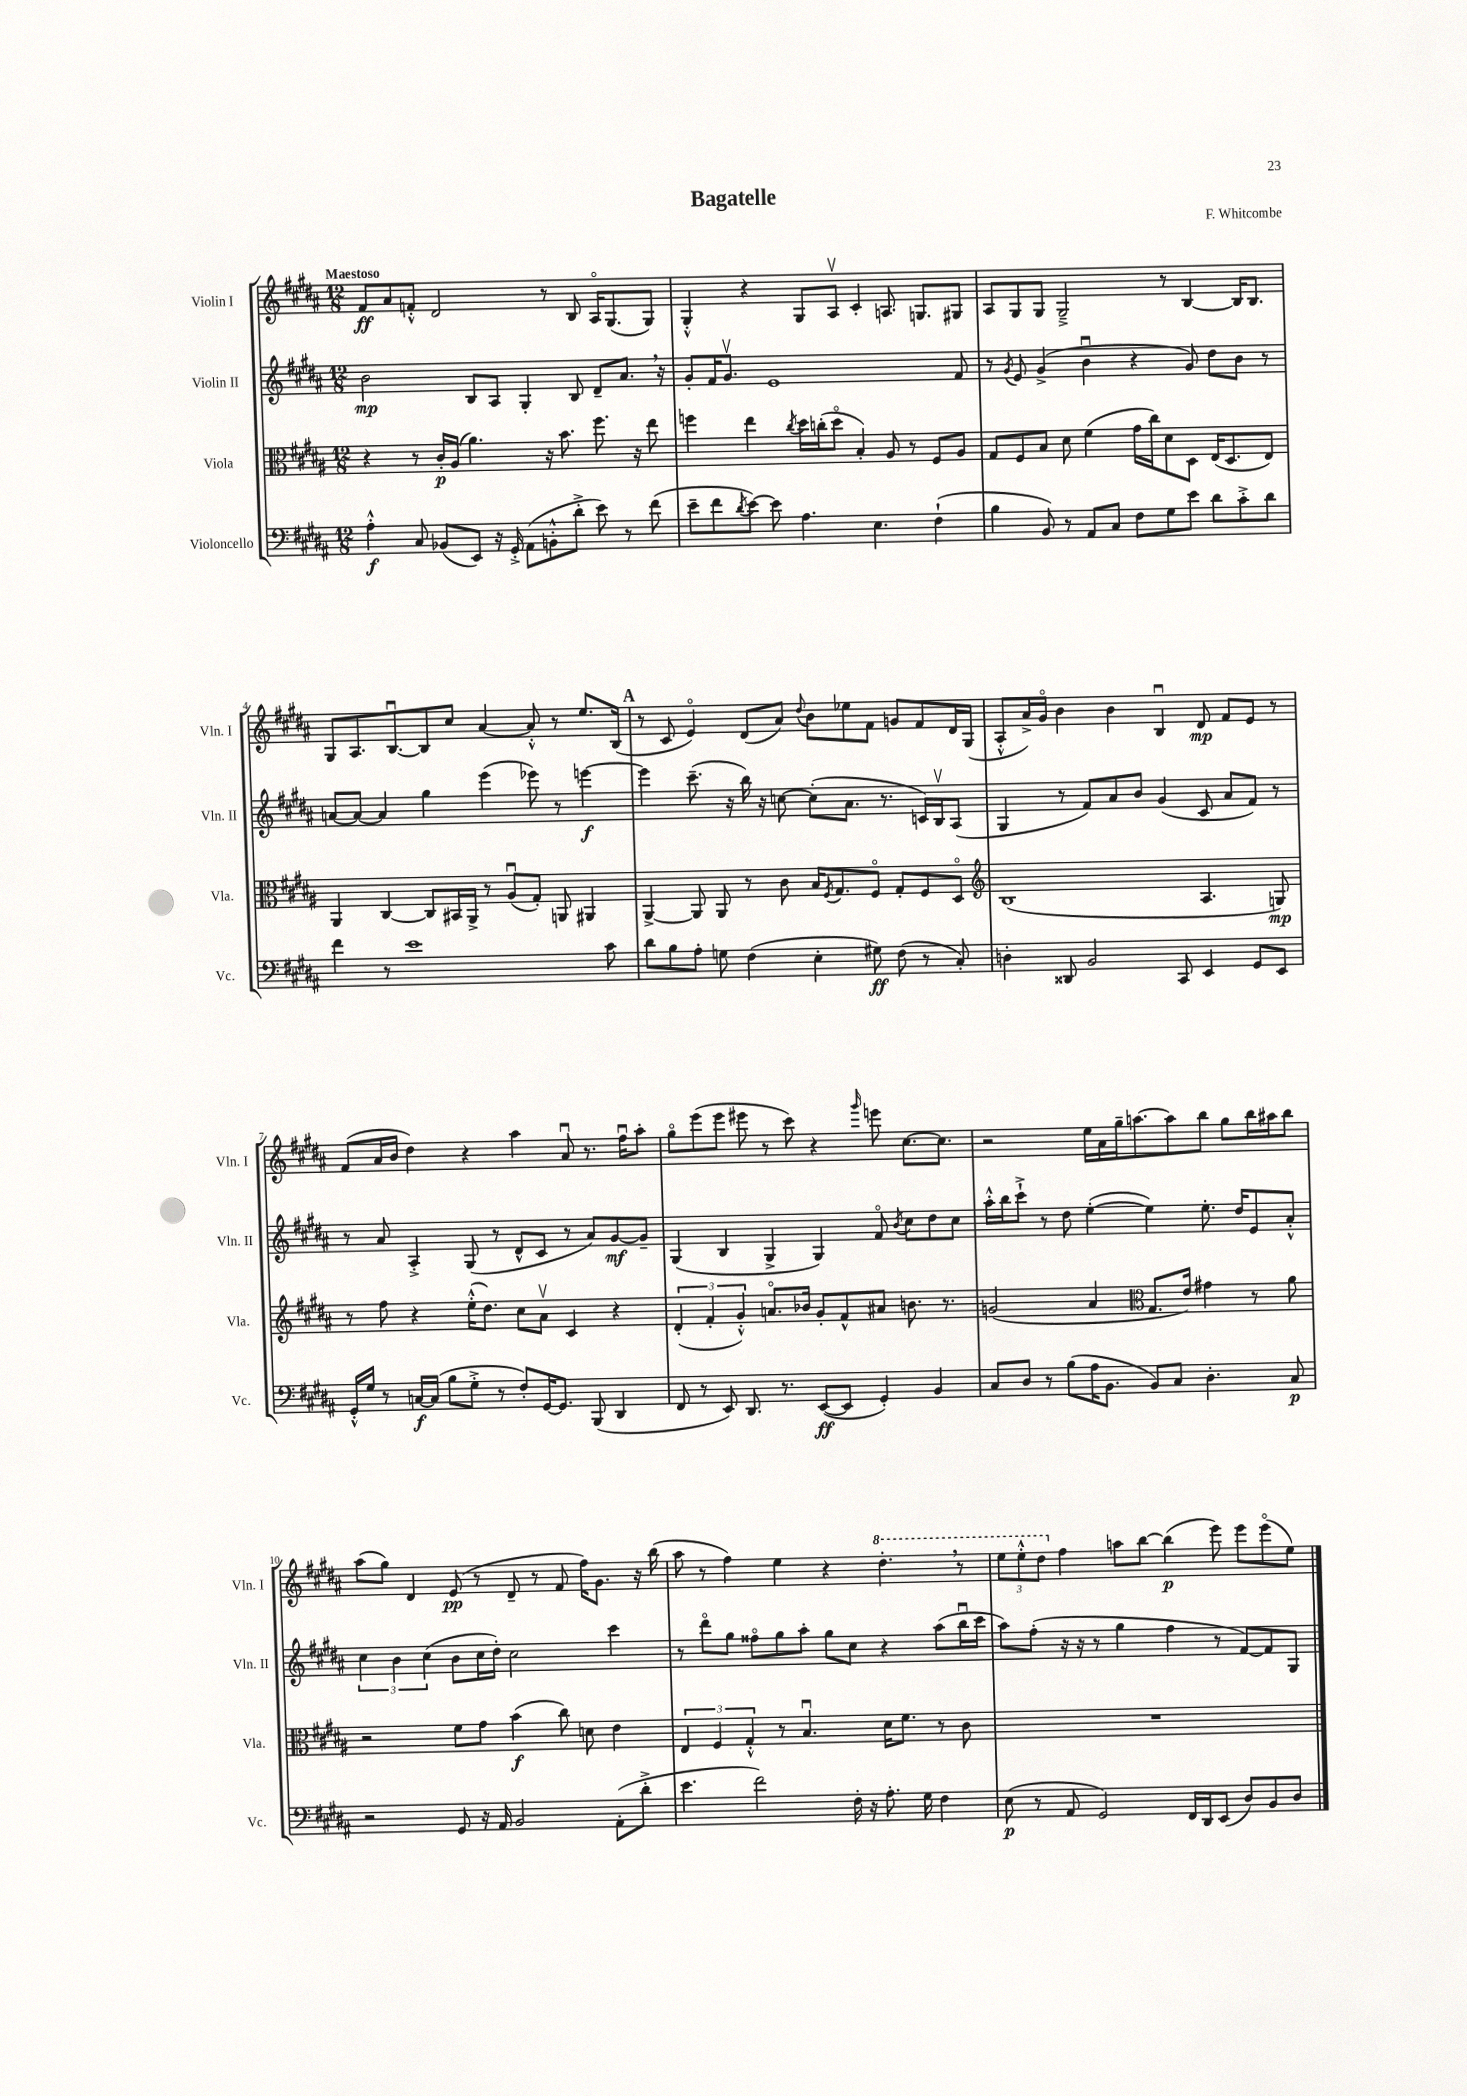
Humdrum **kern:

**kern	**dynam	**kern	**dynam	**kern	**dynam	**kern	**dynam
*part4	*part4	*part3	*part3	*part2	*part2	*part1	*part1
*staff4	*staff4	*staff3	*staff3	*staff2	*staff2	*staff1	*staff1
*I"Violoncello	*	*I"Viola	*	*I"Violin II	*	*I"Violin I	*
*I'Vc.	*	*I'Vla.	*	*I'Vln. II	*	*I'Vln. I	*
*clefF4	*	*clefC3	*	*clefG2	*	*clefG2	*
*k[f#c#g#d#a#]	*	*k[f#c#g#d#a#]	*	*k[f#c#g#d#a#]	*	*k[f#c#g#d#a#]	*
*M12/8	*	*M12/8	*	*M12/8	*	*M12/8	*
=1	=1	=1	=1	=1	=1	=1	=1
!	!	!	!	!	!	!LO:TX:a:B:t=Maestoso	!
4A#'^^\	f	4r	.	2b\	mp	8f#/L	ff
.	.	.	.	.	.	8a#/	.
8C#/	.	8r	.	.	.	8fn'^^/J	.
(8BB-X/L	.	16c#'/LL	p	.	.	2d#/	.
.	.	(16A#/JJ	.	.	.	.	.
8EE/J)	.	4.a#\)	.	8B/L	.	.	.
16r	.	.	.	8A#/J	.	.	.
16GG#'^/	.	.	.	.	.	.	.
(8AA#\L	.	.	.	4G#'/	.	.	.
8BBn'^^\	.	16r	.	.	.	8r	.
.	.	8.b\	.	.	.	.	.
8d#'^\J	.	.	.	8B/	.	8B/	.
8e\)	.	8.ff#\	.	8d#~/L	.	16A#/KL	.
.	.	.	.	.	.	(8.G#/	.
8r	.	.	.	8.a#,/J	.	.	.
.	.	16r	.	.	.	.	.
(8f#\	.	8ee\	.	.	.	8G#/J)	.
.	.	.	.	16r	.	.	.
=2	=2	=2	=2	=2	=2	=2	=2
8e~\L	.	4ffn\	.	8g#'/L	.	4G#'^^/	.
8f#\	.	.	.	16f#/K	.	.	.
.	.	.	.	8.g#v/J	.	.	.
8qd#/	.	.	.	.	.	.	.
[8e\J)	.	4ee\	.	.	.	4r	.
8e\]	.	.	.	1e	.	.	.
.	.	8qcc#/	.	.	.	.	.
4.A#\	.	16dd#\LL	.	.	.	8G#/L	.
.	.	(16ccn'\J	.	.	.	.	.
.	.	8dd#\J	.	.	.	8A#v/J	.
.	.	4B'/)	.	.	.	4c#'/	.
4.E\	.	.	.	.	.	.	.
.	.	8A#/	.	.	.	8.An/	.
.	.	8r	.	.	.	.	.
.	.	.	.	.	.	8.Gn/L	.
(4F#`\	.	8F#/L	.	.	.	.	.
.	.	8A#/J	.	8f#/	.	8G#X/J	.
=3	=3	=3	=3	=3	=3	=3	=3
4B\	.	8G#/L	.	8r	.	8A#/L	.
.	.	.	.	8qg#/	.	.	.
.	.	8F#/	.	8e/	.	8G#/	.
8BB/)	.	8B/J	.	(4g#^/	.	8G#/J	.
8r	.	8d#\	.	.	.	2G#~^/	.
8AA#/L	.	(4f#\	.	4bu\	.	.	.
8C#/J	.	.	.	.	.	.	.
8F#\L	.	16g#\LL	.	4r	.	.	.
.	.	16cc#\J)	.	.	.	.	.
8G#\	.	8d#\	.	.	.	8r	.
8e\J	.	8D#\J	.	8g#/)	.	[4B/	.
8d#\L	.	(16E/KL	.	8dd#\L	.	.	.
.	.	8.D#/	.	.	.	.	.
8c#'^\	.	.	.	8b\J	.	16B/KL]	.
.	.	.	.	.	.	8.B/J	.
8d#\J	.	8E/J)	.	8r	.	.	.
!!LO:LB:g=z
=4	=4	=4	=4	=4	=4	=4	=4
4f#\	.	4AA#/	.	[8an/L	.	8G#/L	.
.	.	.	.	8a/J_	.	8.A#/	.
8r	.	[4C#/	.	4a/]	.	.	.
.	.	.	.	.	.	[8.Bu/	.
1e	.	.	.	.	.	.	.
.	.	8C#/L]	.	4gg#\	.	8B/]	.
.	.	16BB#X/L	.	.	.	8cc#/J	.
.	.	16AA#^/JJ	.	.	.	.	.
.	.	8r	.	(4eee\	.	[4a#/	.
.	.	(8A#u/L	.	.	.	.	.
.	.	8G#'/J)	.	8eee-X\)	.	8a#'^^/]	.
.	.	8AAn/	.	8r	.	8r	.
.	.	4AA#X/	.	[4eeen\	f	8.ee/L	.
8c#\	.	.	.	.	.	.	.
.	.	.	.	.	.	(16B/Jk	.
!!LO:REH:place=s1:t=A
=5	=5	=5	=5	=5	=5	=5	=5
8d#\L	.	[4AA#^/	.	4eee\]	.	8r	.
8B\	.	.	.	.	.	8c#/	.
8A#'\J	.	8AA#/]	.	(8.ccc#~\	.	4e/)	.
8Gn\	.	8AA#/	.	.	.	.	.
.	.	.	.	16r	.	.	.
(4F#\	.	8r	.	16bb\)	.	(8d#/L	.
.	.	.	.	16r	.	.	.
.	.	8c#\	.	[8ccn\	.	8a#/J)	.
.	.	.	.	.	.	8qqdd#/	.
4E'\	.	16B/KL	.	(8cc'\L]	.	8b\L	.
.	.	8qF#/	.	.	.	.	.
.	.	8.G#/	.	.	.	.	.
.	.	.	.	8.a#\J	.	8ee-X\	.
8G#X\)	ff	8F#/J	.	.	.	8f#\J	.
.	.	.	.	8.r	.	.	.
(8F#\	.	8G#'/L	.	.	.	8gn/L	.
8r	.	8F#/	.	16cn/LL)	.	8f#/	.
.	.	.	.	16Bv/J	.	.	.
8C#'/)	.	8D#/J	.	(8A#/J	.	16d#/L	.
.	.	.	.	.	.	(16G#/JJ	.
=6	=6	=6	=6	=6	=6	=6	=6
*	*	*clefG2	*	*	*	*	*
4Dn'\	.	(1B	.	4G#/	.	8A#'^^/L	.
.	.	.	.	.	.	16a#^/L)	.
.	.	.	.	.	.	16g#/JJ	.
8DD##X/	.	.	.	8r	.	4b\	.
2BB/	.	.	.	8f#/L)	.	.	.
.	.	.	.	8a#/	.	4b\	.
.	.	.	.	8b/J	.	.	.
.	.	.	.	(4g#/	.	4Bu/	.
8CC#/	.	.	.	.	.	.	.
4EE/	.	4.A#/	.	8c#/	.	8d#/	mp
.	.	.	.	8a#/L	.	8f#/L	.
8GG#/L	.	.	.	8f#/J)	.	8e/J	.
8EE/J	.	8Gn/)	mp	8r	.	8r	.
!!LO:LB:g=z
=7	=7	=7	=7	=7	=7	=7	=7
16GG#'^^/LL	.	8r	.	8r	.	(8f#/L	.
16G#/JJ	.	.	.	.	.	.	.
8r	.	8ff#\	.	8a#/	.	16a#/L	.
.	.	.	.	.	.	16b/JJ	.
[16Cn/LL	f	4r	.	4A#'^/	.	4dd#\)	.
(16C/JJ]	.	.	.	.	.	.	.
8B\L	.	.	.	.	.	.	.
8G#'^\J	.	(16ee'^^\KL	.	(8G#/	.	4r	.
.	.	8.dd#\J)	.	.	.	.	.
8r	.	.	.	8r	.	.	.
8F#'/L)	.	8cc#\L	.	8d#^^/L	.	4aa#\	.
[16GG#/K	.	8a#v\J	.	8c#/J	.	.	.
8.GG#/J]	.	.	.	.	.	.	.
.	.	4c#/	.	8r	.	8a#u/	.
(8BBB/	.	.	.	8a#/L)	.	8.r	.
4DD#/	.	4r	.	[8g#/	mf	.	.
.	.	.	.	.	.	16ff#u\KL	.
.	.	.	.	8g#~/J]	.	8aa#'\J	.
=8	=8	=8	=8	=8	=8	=8	=8
8FF#/	.	(6d#'/	.	(4G#/	.	8gg#\L	.
8r	.	.	.	.	.	(8eee\	.
.	.	6f#'/	.	.	.	.	.
8EE/)	.	.	.	4B/	.	8eee\J	.
.	.	6g#'^^/)	.	.	.	.	.
8.DD#/	.	.	.	.	.	8eee#X\	.
.	.	8.an/L	.	4G#^/	.	8r	.
8.r	.	.	.	.	.	.	.
.	.	.	.	.	.	8ccc#\)	.
.	.	16b-X/Jk	.	.	.	.	.
([8EE/L	ff	8g#'/L	.	4G#/)	.	4r	.
8EE/J]	.	8f#^^/	.	.	.	.	.
.	.	.	.	.	.	16qqggg#/	.
4GG#'/)	.	8a#X/J	.	8f#/	.	8eeen\	.
.	.	.	.	8qb/	.	.	.
.	.	8.bn\	.	8cc#\L	.	[8.cc#\L	.
4BB/	.	.	.	8dd#\	.	.	.
.	.	8.r	.	.	.	8.cc#\J]	.
.	.	.	.	8cc#\J	.	.	.
=9	=9	=9	=9	=9	=9	=9	=9
8C#/L	.	(2gn/	.	16aa#'^^\LL	.	2r	.
.	.	.	.	16bb\J	.	.	.
8D#/J	.	.	.	8ccc#`^\J	.	.	.
8r	.	.	.	8r	.	.	.
(8B\L	.	.	.	8dd#\	.	.	.
16A#\K	.	4a#/	.	([4ee'\	.	16ee\LL	.
8.BB\J	.	.	.	.	.	16a#\	.
.	.	.	.	.	.	16gg#~\J	.
.	.	.	.	.	.	[8.aan\	.
*	*	*clefC3	*	*	*	*	*
8BB/L)	.	8.G#/L	.	4ee\])	.	.	.
8C#/J	.	.	.	.	.	8aa\]	.
.	.	16e/Jk)	.	.	.	.	.
4.D#'\	.	4g#X\	.	8.ee'\	.	8bb\J	.
.	.	.	.	.	.	8gg#\L	.
.	.	.	.	16dd#/KL	.	.	.
.	.	8r	.	8e/	.	16bb\L	.
.	.	.	.	.	.	16aa#X\J	.
8C#/	p	8a#\	.	8a#'^^/J	.	8bb\J	.
!!LO:LB:g=z
=10	=10	=10	=10	=10	=10	=10	=10
2r	.	2r	.	6cc#\	.	(8aa#\L	.
.	.	.	.	.	.	8gg#\J)	.
.	.	.	.	6b\	.	.	.
.	.	.	.	.	.	4d#/	.
.	.	.	.	(6cc#\	.	.	.
8GG#/	.	8f#\L	.	8b\L	.	(8e/	pp
16r	.	8g#\J	.	16cc#\L	.	8r	.
16AA#/	.	.	.	16dd#'\JJ)	.	.	.
2BB/	.	(4b\	f	2cc#\	.	8d#~/	.
.	.	.	.	.	.	8r	.
.	.	8cc#\)	.	.	.	8f#/	.
.	.	8dn\	.	.	.	16ff#\KL)	.
.	.	.	.	.	.	8.g#\J	.
(8AA#'\L	.	4e\	.	4ccc#\	.	.	.
8d#'^\J	.	.	.	.	.	16r	.
.	.	.	.	.	.	(16bb\	.
=11	=11	=11	=11	=11	=11	=11	=11
4.e\	.	6E/	.	8r	.	8aa#\	.
.	.	.	.	8ddd#\L	.	8r	.
.	.	6F#/	.	.	.	.	.
.	.	.	.	8gg#\J	.	4ff#\)	.
.	.	6G#'^^/	.	.	.	.	.
2f#\)	.	.	.	8ff##X\L	.	.	.
.	.	8r	.	8gg#\	.	4ee\	.
.	.	4.Bu/	.	8aa#'\J	.	.	.
.	.	.	.	8gg#\L	.	4r	.
16F#'\	.	.	.	8cc#\J	.	.	.
16r	.	.	.	.	.	.	.
*	*	*	*	*	*	*8va	*
8.A#'\	.	16d#\KL	.	4r	.	4.ddd#',\	.
.	.	8.f#\J	.	.	.	.	.
16G#\	.	.	.	.	.	.	.
4F#\	.	8r	.	(8aa#\L	.	.	.
.	.	8c#\	.	16bbu\L	.	8r	.
.	.	.	.	16ccc#\JJ	.	.	.
=12	=12	=12	=12	=12	=12	=12	=12
(8E\	p	1.r	.	8aa#\L)	.	12eee\L	.
.	.	.	.	.	.	12eee'^^\	.
8r	.	.	.	(8ff#'\J	.	.	.
.	.	.	.	.	.	12ddd#\J	.
*	*	*	*	*	*	*X8va	*
8AA#/	.	.	.	16r	.	4ff#\	.
.	.	.	.	16r	.	.	.
2GG#/)	.	.	.	8r	.	.	.
.	.	.	.	4gg#\	.	8aan\L	.
.	.	.	.	.	.	[8bb\J	.
.	.	.	.	4ff#\	.	(4bb\]	p
16FF#/LL	.	.	.	.	.	.	.
16DD#/J	.	.	.	.	.	.	.
(8EE/J	.	.	.	8r	.	8eee\)	.
8D#/L)	.	.	.	[8f#/L)	.	8eee\L	.
8BB/	.	.	.	8f#/]	.	(8eee\	.
8D#/J	.	.	.	8G#/J	.	8ee\J)	.
==	==	==	==	==	==	==	==
*-	*-	*-	*-	*-	*-	*-	*-
